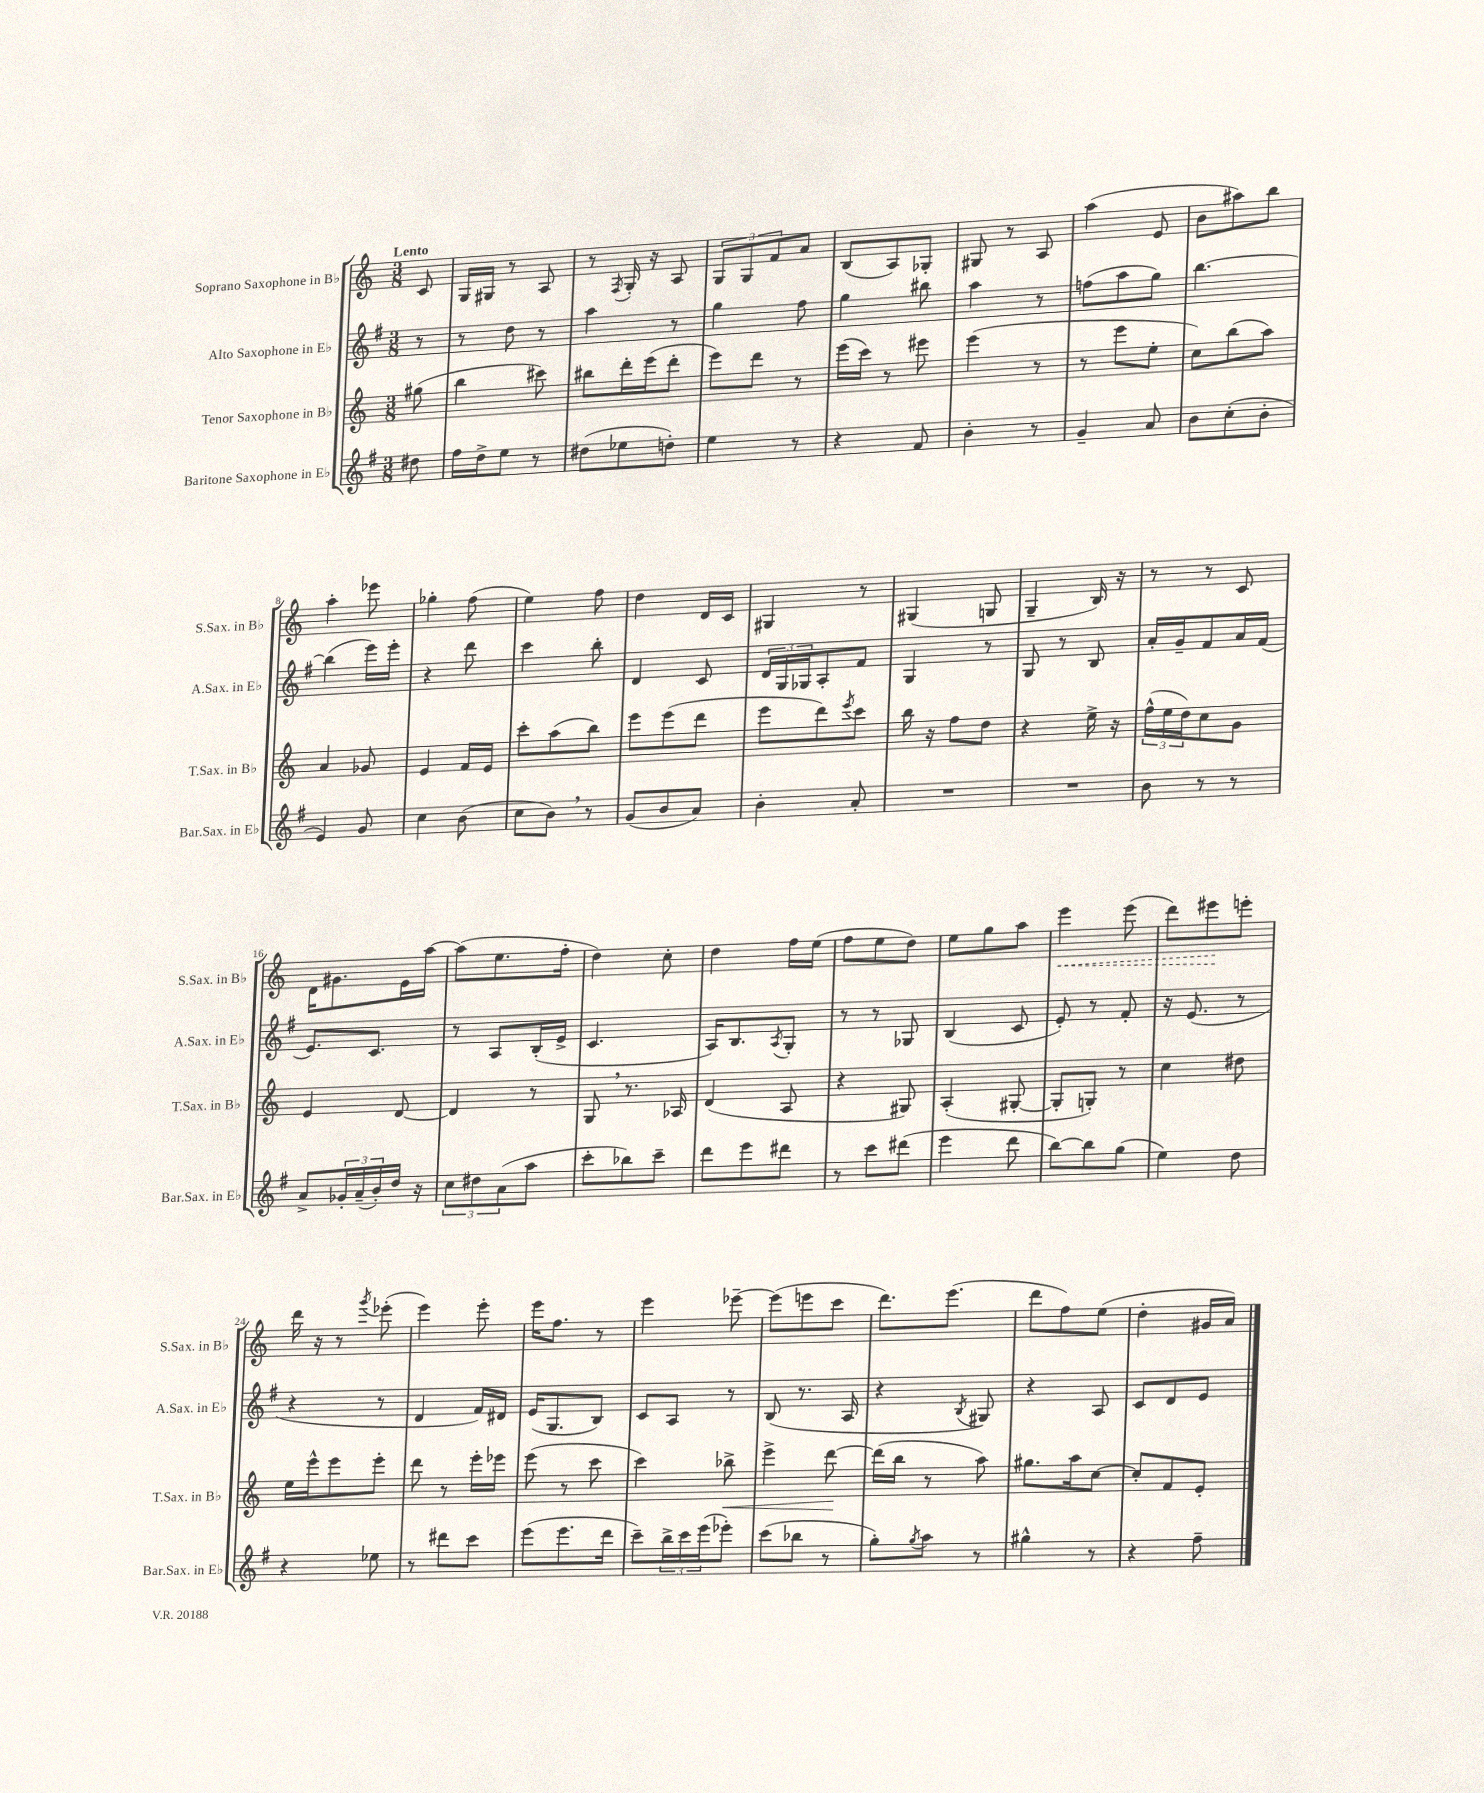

**kern	**kern	**kern	**kern
*staff4	*staff3	*staff2	*staff1
*clefG2	*clefG2	*clefG2	*clefG2
*k[f#]	*k[]	*k[f#]	*k[]
*M3/8	*M3/8	*M3/8	*M3/8
8dd#	(8gg#	8r	8c
=	=	=	=
16ff#	4bb	8r	16G
16dd^	.	.	16G#
8ee	.	8dd	8r
8r	8ccc#)	8r	8A
=	=	=	=
(8dd#	8bb#	4aa	8r
.	.	.	8qF
8ee-	16ddd'	.	16G'
.	(16eee	.	16r
8dd')	8ddd'	8r	8A
=	=	=	=
4ee	8eee)	4gg	12G
.	.	.	12G
.	8ddd	.	.
.	.	.	12f
8r	8r	8ff#	8a
=	=	=	=
4r	(16eee	4gg	(8B
.	16ccc)	.	.
.	8r	.	8A)
8f#	8eee#	8bb#	8G-'
=	=	=	=
4b'	(4eee	4aa	8G#
.	.	.	8r
8r	8r	8r	8A
=	=	=	=
4g~	8r	(8ff	(4aa
.	8eee	8aa	.
8a	8ee'	8gg)	8e
=	=	=	=
8b	8cc)	[4.bb	8b
(8cc'	(8bb	.	8aa#)
8b'	8aa)	.	8bb
=	=	=	=
4e)	4a	(4bb]	4aa'
8g	8g-	16eee)	8eee-
.	.	16eee'	.
=	=	=	=
4cc	4e	4r	4gg-'
(8b	16f	8ddd	(8ff
.	16e	.	.
=	=	=	=
8cc	8ccc'	4ccc	4ee)
8b)	(8aa	.	.
8r	8bb)	8bb'	8ff
=	=	=	=
(8g	8eee	4d	4dd
8b	(8eee	.	.
8a)	8ddd	8c	16d
.	.	.	16c
=	=	=	=
4b'	8eee	24d	4G#
.	.	24G	.
.	.	24G-	.
.	8ddd)	8A'	.
.	8qeee	.	.
8a'	8ccc	8f#	8r
=	=	=	=
4.r	16bb	4G	(4G#
.	16r	.	.
.	8ff	.	.
.	8dd	8r	8G
=	=	=	=
4.r	4r	8G	4G~
.	.	8r	.
.	16ee^	8B	16B)
.	16r	.	16r
=	=	=	=
8b	(24ff^^	16a'	8r
.	24ee	.	.
.	.	16g~	.
.	24dd)	.	.
8r	8cc	8f#	8r
8r	8g	16a	8c
.	.	(16f#	.
=	=	=	=
8a^	4e	8.e)	16d
.	.	.	8.g#
24g-'	.	.	.
(24a~	.	.	.
.	.	8.c	.
24b')	.	.	.
16dd	[8d	.	16e
16r	.	.	[16aa
=	=	=	=
12cc	4d]	8r	(8aa]
12dd#	.	.	.
.	.	8A	8.ee
(12a	.	.	.
8aa	8r	(16B'	.
.	.	16e^	16ff'
=	=	=	=
8ccc'	8G	4.c	4dd)
8bb-)	8.r	.	.
8ccc~	.	.	8cc'
.	16A-	.	.
=	=	=	=
8ddd	(4d	16A)	4dd
.	.	8.B	.
8eee	.	.	.
.	.	8qA	.
8ddd#	8A	8G'	16ff
.	.	.	(16ee
=	=	=	=
8r	4r	8r	8ff
8ccc	.	8r	8ee
(8ddd#	8G#)	8G-	8dd)
=	=	=	=
4eee	(4A'	(4B	8ee
.	.	.	8gg
8ddd	[8G#'	8c	8aa
=	=	=	=
[8bb)	8G#']	8e')	4eee
8bb]	8G')	8r	.
(8gg	8r	8f#'	(8eee
=	=	=	=
4ee)	4cc	16r	8ddd)
.	.	(8.e	.
.	.	.	8eee#
8dd	8dd#	8r	8eee'
=	=	=	=
4r	16ee	4r	16ddd
.	16eee^^	.	16r
.	8eee	.	8r
.	.	.	8qggg
8ee-	8eee'	8r	(8eee-'
=	=	=	=
8r	8ddd	4d	4eee)
8ddd#	8r	.	.
8ccc	16eee'	16f#)	8eee'
.	16eee-	16d#	.
=	=	=	=
(8eee	(8eee	(16e	16eee
.	.	8.G	8.ff
8.eee	8r	.	.
.	8ccc	8B)	8r
16ddd	.	.	.
=	=	=	=
8ccc~)	4ccc)	8c	4eee
24bb^	.	8A	.
24ccc	.	.	.
(24eee	.	.	.
8eee-')	8bb-^	8r	[8eee-~
=	=	=	=
(8ccc	4eee^	(8B	(8eee-]
8bb-	.	8.r	8eee
8r	[8ddd	.	8ccc
.	.	16A	.
=	=	=	=
8gg')	(16ddd]	4r	8.ddd)
.	16bb	.	.
8qgg	.	.	.
8aa	8r	.	.
.	.	.	(8.eee
.	.	8qB	.
8r	8aa)	8G#)	.
=	=	=	=
4gg#^^	8.gg#	4r	8ddd
.	.	.	8ff)
.	16aa	.	.
8r	[8cc	8A	(8ee
=	=	=	=
4r	8cc']	8c	4dd'
.	8f	8d	.
8ff#~	8e'	8e	16g#
.	.	.	16a)
==	==	==	==
*-	*-	*-	*-
